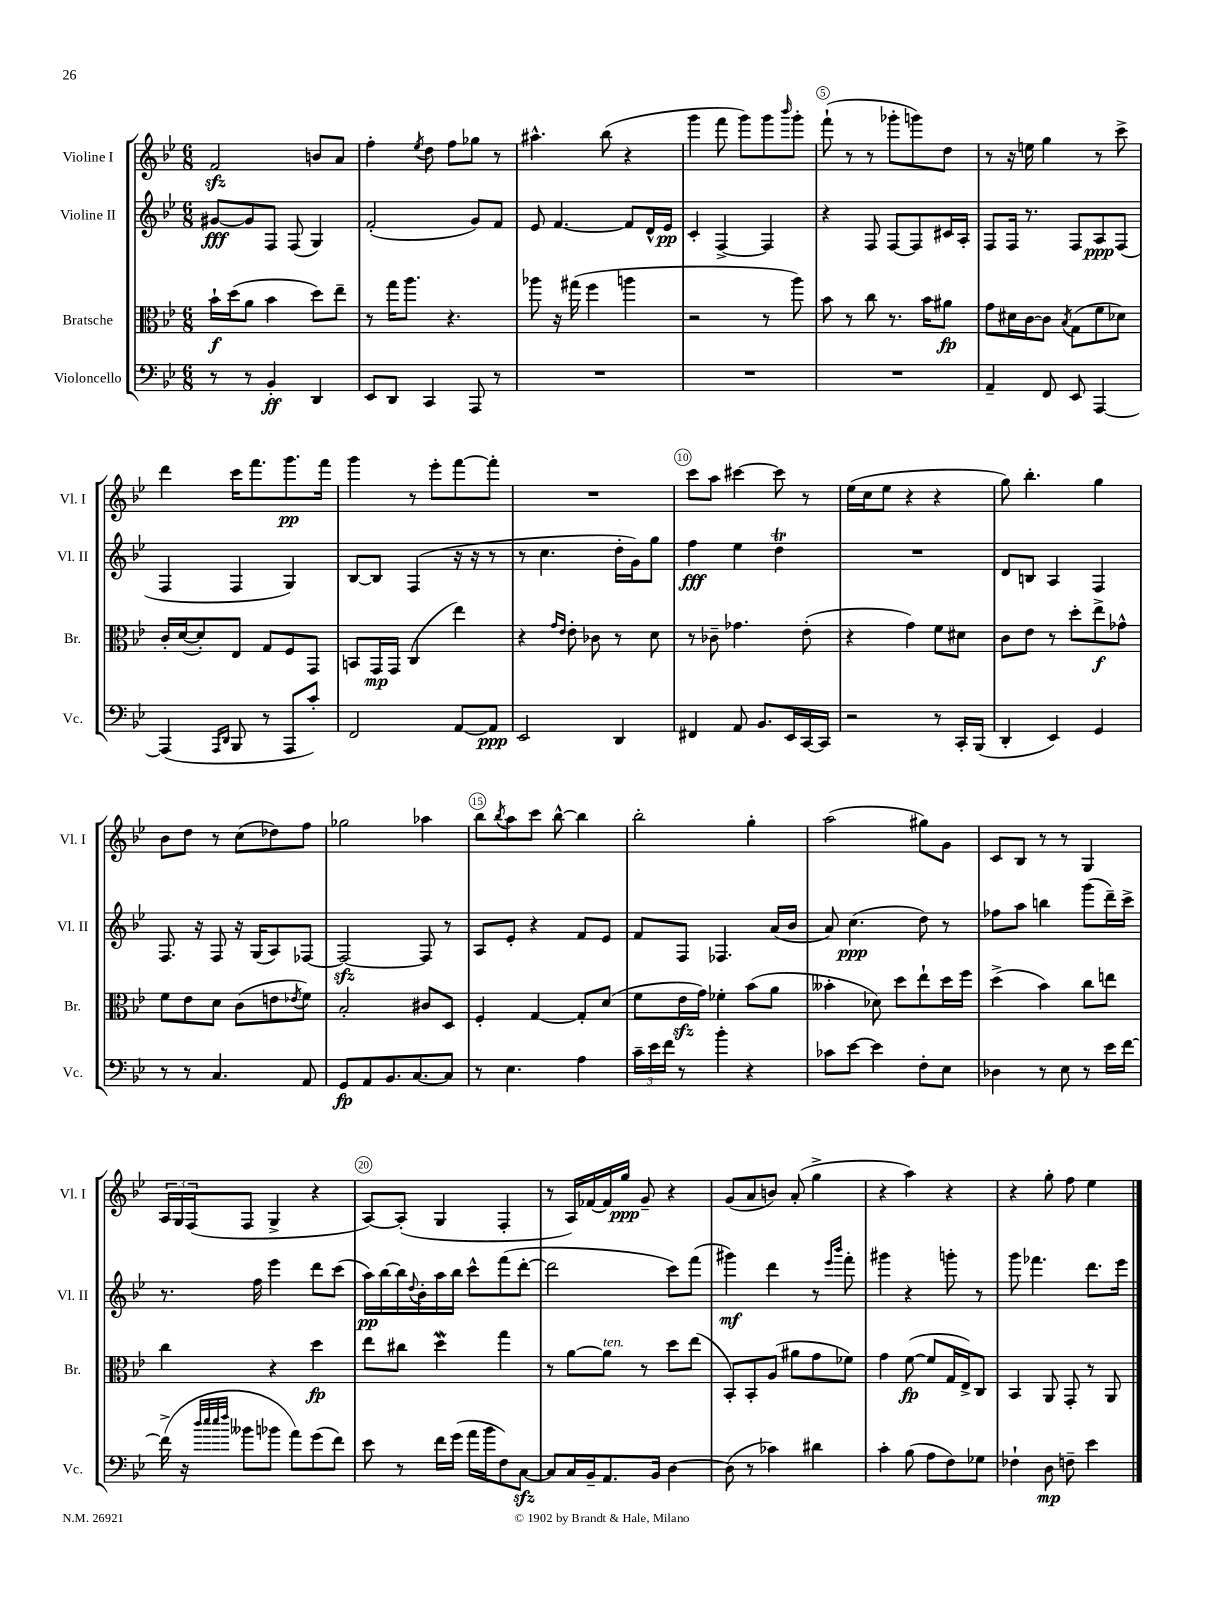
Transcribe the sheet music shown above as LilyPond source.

<<
\new StaffGroup <<
\new Staff = "s0" \with { instrumentName = "Violine I" shortInstrumentName = "Vl. I" } {
    \clef treble \key bes \major \numericTimeSignature \time 6/8
    f'2\sfz b'8 a'8 |
    f''4-. \acciaccatura { ees''8 } d''8 f''8 ges''8 r8 |
    ais''4.-^ bes''8( r4 |
    g'''4 f'''8 g'''8) g'''8 \grace { bes'''16 } g'''8-. |
    f'''8-!( r8 r8 ges'''8-. g'''8) d''8 |
    r8 r16 e''16 g''4 r8 c'''8-> |
    d'''4 c'''16 f'''8. g'''8.\pp f'''16 |
    g'''4 r8 ees'''8-. f'''8~ f'''8-. |
    R2. |
    c'''8 a''8 cis'''4~ cis'''8 r8 |
    ees''16( c''16 ees''8 r4 r4 |
    g''8) bes''4.-. g''4 |
    bes'8 d''8 r8 c''8( des''8) f''8 |
    ges''2 aes''4 |
    bes''8 \acciaccatura { bes''8 } a''8 c'''8 bes''8~-^ bes''4 |
    bes''2-. g''4-. |
    a''2( gis''8) g'8 |
    c'8 bes8 r8 r8 g4 |
    \tuplet 3/2 { a16 g16 f16( } f8 g4-> r4 |
    a8~) a8-.( g4 f4-. |
    r8 a16) fes'16~ fes'16 g''16\ppp g'8-- r4 |
    g'8( a'8 b'8) a'8-.( g''4-> |
    r4 a''4) r4 |
    r4 g''8-. f''8 ees''4 \bar "|." |
}
\new Staff = "s1" \with { instrumentName = "Violine II" shortInstrumentName = "Vl. II" } {
    \clef treble \key bes \major \numericTimeSignature \time 6/8
    gis'8~\fff gis'8 f8 f8( g4) |
    f'2-.( g'8) f'8 |
    ees'8 f'4.~ f'8 d'16-^ ees'16\pp |
    c'4-. f4~-> f4 |
    r4 f8 f8~ f8 cis'16 a16-. |
    f8 f16 r8. f8 a8\ppp f8( |
    f4 f4 g4) |
    bes8~ bes8 f4( r16 r16 r8 |
    r8 c''4. d''16-. g'16) g''8 |
    f''4\fff ees''4 d''4\trill |
    R2. |
    d'8 b8 a4 f4 |
    f8. r16 f8 r16 g16( a8) fes8~ |
    fes2~\sfz fes8 r8 |
    a8 ees'8-. r4 f'8 ees'8 |
    f'8 f8 fes4. a'16( bes'16 |
    a'8) c''4.\ppp( d''8) r8 |
    fes''8 a''8 b''4 g'''8( d'''16--) c'''16-> |
    r8. f''16 ees'''4 d'''8 c'''8( |
    a''16\pp) bes''16~ bes''16 \appoggiatura { d''8 } bes'16-. a''16 bes''16 c'''8-^ f'''8( d'''8~-. |
    d'''2 c'''8) f'''8( |
    gis'''4\mf) d'''4 r8 \grace { ees'''16 bes'''16 } f'''8-. |
    gis'''4 r4 g'''8-. r8 |
    g'''8 fes'''4. d'''8. ees'''16 \bar "|." |
}
\new Staff = "s2" \with { instrumentName = "Bratsche" shortInstrumentName = "Br." } {
    \clef alto \key bes \major \numericTimeSignature \time 6/8
    bes'16-!\f d''16( a'8 bes'4 d''8) ees''8-- |
    r8 g''16 a''8. r4. |
    aes''8 r16 gis''16( f''4 a''4 |
    r2 r8 a''8) |
    bes'8 r8 c''8 r8. bes'16 ais'8\fp |
    g'8 dis'16 c'16~ c'8 \acciaccatura { bes8 } g8( f'8 des'8) |
    c'16-. d'16~( d'8-.) ees8 g8 f8 g,8 |
    b,8 g,16\mp g,16 c4( ees''4) |
    r4 \grace { g'16 ees'16 } ees'8-. ces'8 r8 d'8 |
    r8 ces'8-- ges'4. ees'8-.( |
    r4 g'4) f'8 dis'8 |
    c'8 ees'8 r8 d''8-. ees''8->\f ges'8-^ |
    f'8 ees'8 d'8 c'8( e'8 \acciaccatura { ees'8 } f'8) |
    bes2-. cis'8 d8 |
    f4-. g4~ g8-. d'8( |
    f'8 ees'16\sfz g'16) fes'4-. bes'8( a'8 |
    beses'4-. des'8) d''8 ees''8-! d''16 f''16 |
    d''4->( bes'4) c''8 e''8 |
    c''4 r4 d''4\fp |
    ees''8 cis''8 d''4\mordent g''4 |
    r8 a'8~ a'8^\markup { \italic "ten." } r8 d''8 ees''8( |
    bes,8-.) bes,8-. a8( ais'8 g'8 fes'8) |
    g'4 f'8~\fp( f'8 g16 ees16->) c8 |
    bes,4 a,8 g,8-. r8 a,8 \bar "|." |
}
\new Staff = "s3" \with { instrumentName = "Violoncello" shortInstrumentName = "Vc." } {
    \clef bass \key bes \major \numericTimeSignature \time 6/8
    r8 r8 bes,4-.\ff d,4 |
    ees,8 d,8 c,4 a,,8 r8 |
    R2. |
    R2. |
    R2. |
    a,4-- f,8 ees,8 a,,4~ |
    a,,4( \grace { a,,16 d,16 } bes,,8 r8 a,,8 c'8-.) |
    f,2 a,8~ a,8\ppp |
    ees,2 d,4 |
    fis,4 a,8 bes,8. ees,16 c,16~ c,16 |
    r2 r8 c,16-. bes,,16( |
    d,4-. ees,4) g,4 |
    r8 r8 c4. a,8 |
    g,8\fp a,8 bes,8. c8.~ c8 |
    r8 ees4. a4 |
    \tuplet 3/2 { c'16-- ees'16 f'16 } r8 bes'4-. r4 |
    ces'8 ees'8~ ees'4 f8-. ees8 |
    des4 r8 ees8 r8 ees'16 f'16~ |
    f'16->( r16 \grace { d''32 ees''32 ees''32 f''32 } beses'8 bes'8 a'8) g'8( f'8) |
    ees'8 r8 f'16 g'16( a'16 bes'16 f8) c8~\sfz |
    c8 c16 bes,16-- a,8. bes,16 d4~ |
    d8( r8 ces'4) dis'4 |
    c'4-. bes8( a8 f8) ges8 |
    fes4-! d8\mp f8-- ees'4 \bar "|." |
}
>>
>>
\layout { \context { \Score \override BarNumber.break-visibility = ##(#f #t #t) barNumberVisibility = #(every-nth-bar-number-visible 5) \override BarNumber.stencil = #(make-stencil-circler 0.1 0.3 ly:text-interface::print) } }
